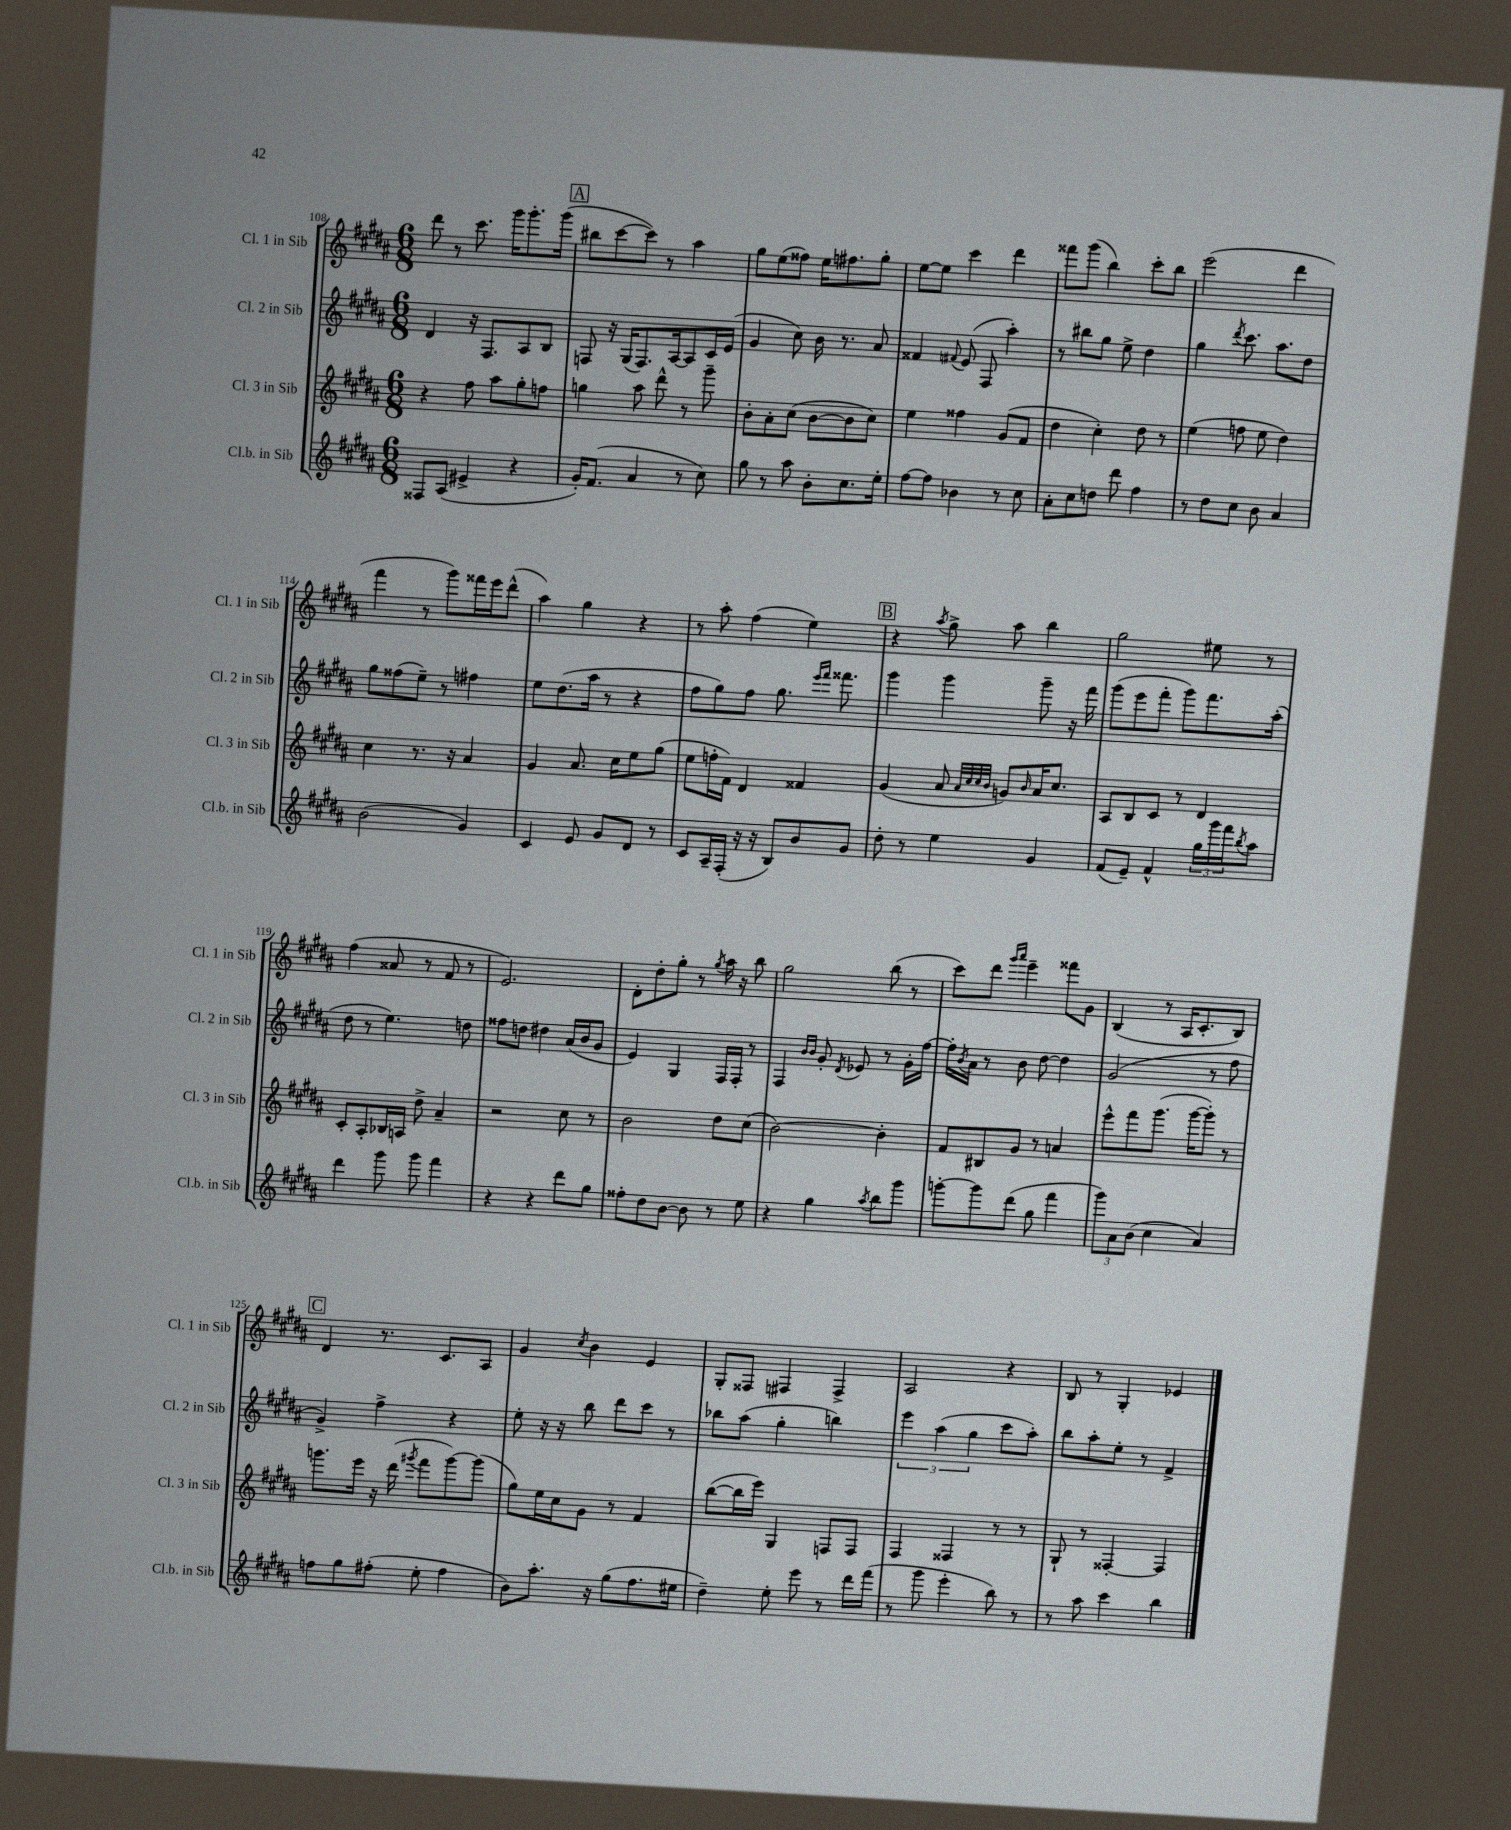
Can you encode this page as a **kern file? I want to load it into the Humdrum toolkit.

**kern	**kern	**kern	**kern
*part4	*part3	*part2	*part1
*staff4	*staff3	*staff2	*staff1
*I"Cl.b. in Sib	*I"Cl. 3 in Sib	*I"Cl. 2 in Sib	*I"Cl. 1 in Sib
*I'Cl.b. in Sib	*I'Cl. 3 in Sib	*I'Cl. 2 in Sib	*I'Cl. 1 in Sib
*clefG2	*clefG2	*clefG2	*clefG2
*k[f#c#g#d#a#]	*k[f#c#g#d#a#]	*k[f#c#g#d#a#]	*k[f#c#g#d#a#]
*M6/8	*M6/8	*M6/8	*M6/8
=108	=108	=108	=108
8F##X/L	4r	4d#/	8ddd#\
(8A#/J	.	.	8r
4e#X^/	8ff#\	16r	8.ccc#\
.	.	8.F#/L	.
.	8aa#\L	.	.
.	.	.	16ggg#\KL
4r	8gg#'\	8A#/	8.ggg#'\
.	8ffn\J	8B/J	.
.	.	.	(16ggg#\Jk
!!LO:REH:place=s1:t=A
=109	=109	=109	=109
16g#'/KL)	4ggn\	8Fn/	8bb#X\L
(8.f#/J	.	.	.
.	.	16r	[8ccc#\
.	.	(16G#/KL	.
4a#/	8aa#\	8.F/)	8ccc#\J])
.	8ddd#^^\	.	8r
.	.	[16A#/k	.
8r	8r	8A#/]	4aa#\
8cc#\)	8ggg#~\	16c#/L	.
.	.	(16e/JJ	.
=110	=110	=110	=110
8gg#\	8b'\L	4g#/	8gg#\L
8r	8a#'\	.	(8ee\
8aa#\	(8cc#\J	8cc#\)	8ff##X\J)
8b'\L	[8b\L	16b\	16ee\KL
.	.	8.r	8.ff#X\
8.cc#\	8b\]	.	.
.	8cc#\J)	8a#/	8gg#'\J
16ee'\Jk	.	.	.
=111	=111	=111	=111
[8ff#\L	4ee\	4f##X/	[8ee\L
8ff#\J]	.	.	8ee\J]
.	.	8qqf#X/	.
4b-X\	4ff##X\	(8e/	4ccc#\
.	.	8F#/	.
8r	(8g#/L	4aa#'\)	4ddd#\
8cc#\	8f#/J	.	.
=112	=112	=112	=112
8a#'\L	4dd#\	8r	8fff##X\L
8cc#\	.	8bb#X\L	(8ggg#\J
8ddn\J	4cc#'\)	8gg#\J	4bb\)
8ddd#\	.	8ee^\	.
4ff#\	8dd#\	4dd#\	8ccc#'\L
.	8r	.	8bb\J
=113	=113	=113	=113
8r	(4ee\	4gg#\	(2eee\
8dd#\L	.	.	.
.	.	8qddd#/	.
8cc#\J	8ffn\	8.ccc#\	.
8b\	8ee\	.	.
.	.	8.aa#\L	.
4a#/	4dd#\)	.	4ddd#\
.	.	8dd#\J	.
!!LO:LB:g=z
=114	=114	=114	=114
(2b\	4cc#\	8gg#\L	4fff#\
.	.	(8ff##X\	.
.	8.r	8ee~\J)	8r
.	.	8r	8ggg#\L)
.	16r	.	.
4g#/)	4a#/	4ff#X\	16fff##X\L
.	.	.	16eee\J
.	.	.	(8ddd#^^\J
=115	=115	=115	=115
4c#/	4g#/	8ee\L	4aa#\)
.	.	(8.dd#\	.
8e/	8.a#/	.	4gg#\
.	.	16aa#\Jk	.
8g#/L	.	8r	.
.	16cc#\KL	.	.
8d#/J	8ee\	4r	4r
8r	(8gg#\J	.	.
=116	=116	=116	=116
8c#/L	8ee\L	8ff#\L	8r
16A#~/L	16ffn'\L	8gg#\)	8aa#'\
(16F#'/JJ	16f#\JJ)	.	.
16r	4d#/	8ff#\J	(4ff#\
16r	.	.	.
8B/L)	.	8.gg#\	.
8b/	4f##X/	.	4ee\)
.	.	16qqeee/LL	.
.	.	16qqfff#/JJ	.
.	.	8.fff##X\	.
8g#/J	.	.	.
!!LO:REH:place=s1:t=B
=117	=117	=117	=117
8dd#'\	(4g#/	4ggg#\	4r
8r	.	.	.
.	.	.	8qaa#/
4ee\	8a#/	4ggg#\	8gg#^\
.	32qqa#/LLL	.	.
.	32qqcc#/	.	.
.	32qqcc#/	.	.
.	32qqb/JJJ	.	.
.	8gn/L)	.	8aa#\
.	16qqb/	.	.
4g#/	16a#/K	8ggg#~\	4bb\
.	8.cc#/J	.	.
.	.	16r	.
.	.	16fff#\	.
=118	=118	=118	=118
(8f#/L	8A#/L	(8ggg#\L	2gg#\
8e~/J)	8B/	8eee\	.
4f#^^/	8c#/J	8fff#'\J	.
.	8r	8ggg#\L)	.
24gg#\LL	4d#/	8.fff#\	8ee#X\
24ggg#\	.	.	.
24fff#\J	.	.	.
8qbb/	.	.	.
8aa#\J	.	.	8r
.	.	(16aa#'\Jk	.
!!LO:LB:g=z
=119	=119	=119	=119
4ddd#\	8c#'/L	8dd#\	(4ff#\
.	8A#'/	8r	.
8ggg#\	16B-X/L	4.ee\)	8a##X/
.	16An/JJ	.	.
8ggg#\	8dd#^\	.	8r
4fff#\	4a#~/	.	8f#/
.	.	8ddn\	8r
=120	=120	=120	=120
4r	2r	8ff##X\L	2.e/)
.	.	8ddn\J	.
4r	.	4dd#X\	.
8ddd#\L	8cc#\	(16a#/LL	.
.	.	16b/J	.
8gg#\J	8r	8g#/J	.
=121	=121	=121	=121
8ff##X'\L	2b\	4e/)	8d#'\L
8dd#\	.	.	8dd#'\
[8b\J	.	4G#/	8gg#'\J
8b\]	.	.	8r
.	.	.	8qgg#/
8r	8dd#\L	16F#/LL	16aa#\
.	.	16F#'/JJ	16r
8ee\	(8cc#\J	8r	8bb\
=122	=122	=122	=122
4r	[2b\)	4F#/	2gg#\
.	.	16qqb/LL	.
.	.	16qqb/JJ	.
4gg#\	.	8g#'/	.
.	.	8qd#/	.
.	.	8e-X/	.
8qaa#/	.	.	.
8bb\L	4b'\]	8r	(8bb\
8ggg#\J	.	16g#'\LL	8r
.	.	[16ff#\JJ	.
=123	=123	=123	=123
[8gggn'\L	8f#/L	16ff#'\LL]	8ccc#\L)
.	.	8qb/	.
.	.	16a#\JJ	.
8ggg\]	8B#X/	8r	8ddd#\J
.	.	.	16qqggg#/LL
.	.	.	16qqaaa#/JJ
(8ddd#\J	8g#/J	8b\	4eee~\
8gg#\	8r	[8dd#\	.
4fff#\	4an/	4dd#\]	8fff##X\L
.	.	.	8g#\J
=124	=124	=124	=124
12ggg#\L)	8eee^^\L	(2g#/	(4B/
12a#\	.	.	.
.	8fff#\	.	.
(12b\J	.	.	.
4cc#\	(8.ggg#\J	.	8r
.	.	.	16A#/KL
.	[16ggg#\KL	.	8.c#'/
4a#/)	8ggg#'\J])	8r	.
.	8r	8ff#\	8B/J)
!!LO:LB:g=z
!!LO:REH:place=s1:t=C
=125	=125	=125	=125
8ffn\L	8.gggn\L	4g#^/)	4d#/
8gg#\	.	.	.
.	16eee\Jk	.	.
(8ff#X'\J	16r	4ff#^\	8.r
.	(16ddd#\	.	.
.	8qggg#X/	.	.
8ee'\	8fff#\L	.	.
.	.	.	8.c#/L
4ff#\	[8ggg#\)	4r	.
.	(8ggg#\J]	.	8A#/J
=126	=126	=126	=126
8b\L)	8gg#\L)	8ee'\	4g#/
8.aa#'\J	16ee\L	16r	.
.	16cc#\J	16r	.
.	.	.	8qcc#/
.	8g#\J	8bb\	4b\
16r	.	.	.
(8gg#\L	8r	8ddd#\L	.
8.ff#\	4f#/	8ccc#\J	4e/
.	.	8r	.
16ee#X\Jk	.	.	.
=127	=127	=127	=127
4dd#~\)	([8bb\L	8bb-X\L	8G#'/L
.	16bb\L]	(8aa#\J	8F##X/J
.	16eee\JJ)	.	.
8ee'\	4G#/	4gg#'\	4F#X/
8eee\	.	.	.
8r	8Fn/L	4bbn\)	4F#^/
16ddd#\LL	8F/J	.	.
(16fff#\JJ	.	.	.
=128	=128	=128	=128
8r	4F#/	6eee\	2A#/
8ggg#\	.	.	.
.	.	(6aa#\	.
4eee'\	4F##X/	.	.
.	.	6gg#\	.
8bb\)	8r	8ccc#\L	4r
8r	8r	8aa#'\J)	.
=129	=129	=129	=129
8r	8G#`/	8bb\L	8B/
8aa#\	8r	8aa#'\	8r
4ccc#\	[4F##X'/	8ee'\J	4G#'/
.	.	8r	.
4bb\	4F##/]	4f#^/	4e-X/
==	==	==	==
*-	*-	*-	*-
